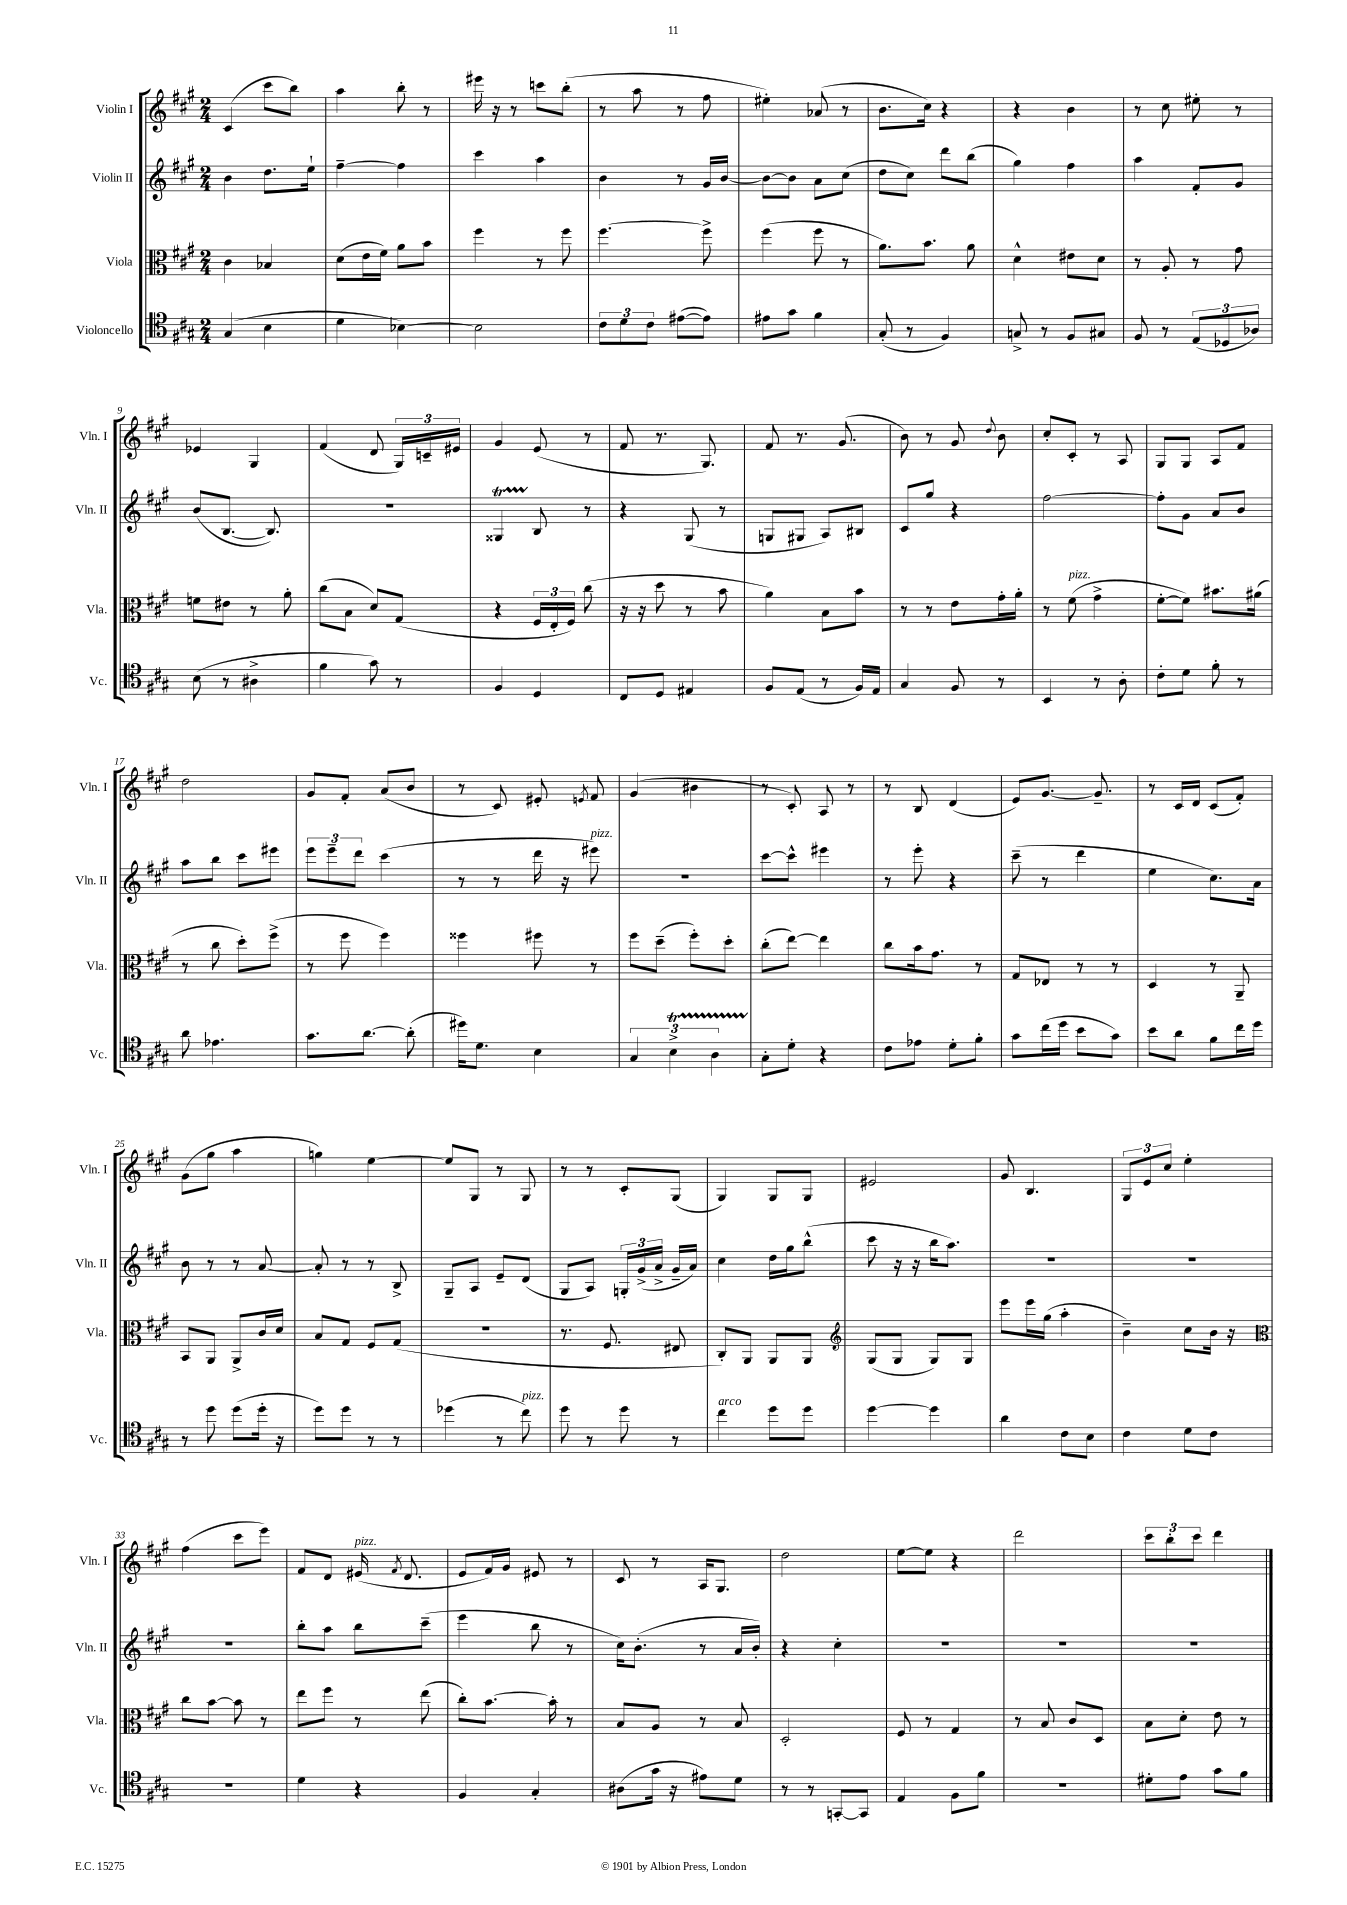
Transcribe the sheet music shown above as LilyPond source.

<<
\new StaffGroup <<
\new Staff = "s0" \with { instrumentName = "Violin I" shortInstrumentName = "Vln. I" } {
    \clef treble \key a \major \numericTimeSignature \time 2/4
    \autoBeamOff cis'4( cis'''8[ b''8]) |
    a''4 b''8-. r8 |
    eis'''16 r16 r8 c'''8[ b''8]-.( |
    r8 a''8 r8 fis''8 |
    eis''4-.) aes'8( r8 |
    b'8.[ cis''16]) r4 |
    r4 b'4 |
    r8 cis''8 eis''8-. r8 |
    ees'4 gis4 |
    fis'4( d'8 \tuplet 3/2 { gis16[) c'16-- eis'16] } |
    gis'4 e'8( r8 |
    fis'8 r8. gis8.) |
    fis'8 r8. gis'8.( |
    b'8) r8 gis'8 \appoggiatura { d''8 } b'8 |
    cis''8[-. cis'8]-. r8 a8 |
    gis8[ gis8] a8[ fis'8] |
    d''2 |
    gis'8[ fis'8]-. a'8[( b'8] |
    r8 cis'8) eis'8-. \acciaccatura { e'8 } fis'8 |
    gis'4( bis'4 |
    r8 cis'8-.) a8 r8 |
    r8 b8 d'4( |
    e'8[) gis'8.]~ gis'8.-- |
    r8 cis'16[ d'16] cis'8[( fis'8]-.) |
    gis'8[( gis''8] a''4 |
    g''4) e''4~ |
    e''8[ gis8] r8 gis8 |
    r8 r8 cis'8[-. gis8]( |
    gis4) gis8[ gis8] |
    eis'2 |
    gis'8 b4. |
    \tuplet 3/2 { gis8[ e'8 cis''8] } e''4-. |
    fis''4( cis'''8[ e'''8]) |
    fis'8[ d'8] eis'16^\markup { \italic "pizz." }( \acciaccatura { fis'8 } d'8. |
    e'8[ fis'16) gis'16] eis'8 r8 |
    cis'8 r8 a16[ gis8.] |
    d''2 |
    e''8[~ e''8] r4 |
    d'''2 |
    \tuplet 3/2 { cis'''8[ b''8-. cis'''8] } d'''4 \bar "|." |
}
\new Staff = "s1" \with { instrumentName = "Violin II" shortInstrumentName = "Vln. II" } {
    \clef treble \key a \major \numericTimeSignature \time 2/4
    \autoBeamOff b'4 d''8.[ e''16]-! |
    fis''4~-- fis''4 |
    cis'''4 a''4 |
    b'4 r8 gis'16[ b'16]~ |
    b'8[~ b'8] a'8[ cis''8]( |
    d''8[ cis''8]) d'''8[ b''8]( |
    gis''4) fis''4 |
    a''4 fis'8[-. gis'8] |
    b'8[( b8.]~ b8.) |
    r2 |
    gisis4\startTrillSpan b8\stopTrillSpan r8 |
    r4 gis8( r8 |
    g8[ gis8] a8[) bis8] |
    cis'8[ gis''8] r4 |
    fis''2~ |
    fis''8[-. gis'8] a'8[ b'8] |
    a''8[ b''8] cis'''8[ eis'''8] |
    \tuplet 3/2 { e'''8[ e'''8-- d'''8] } cis'''4( |
    r8 r8 d'''16 r16 eis'''8^\markup { \italic "pizz." }) |
    r2 |
    cis'''8[~ cis'''8]-^ eis'''4 |
    r8 e'''8-. r4 |
    cis'''8--( r8 d'''4 |
    e''4 cis''8.[) a'16] |
    b'8 r8 r8 a'8~ |
    a'8-. r8 r8 b8-> |
    gis8[-- a8] e'8[-- d'8]( |
    gis8[ a8]) \tuplet 3/2 { g16[-. gis'16->( a'16]-> } gis'16[-- a'16]) |
    cis''4 d''16[ gis''16 b''8]-^( |
    cis'''8 r16 r16 b''16[ a''8.]) |
    R2 |
    R2 |
    R2 |
    b''8[-. a''8] b''8[ cis'''8]--( |
    e'''4 b''8 r8 |
    cis''16[) b'8.]-.( r8 a'16[ b'16]-.) |
    r4 cis''4-. |
    R2 |
    R2 |
    R2 \bar "|." |
}
\new Staff = "s2" \with { instrumentName = "Viola" shortInstrumentName = "Vla." } {
    \clef alto \key a \major \numericTimeSignature \time 2/4
    \autoBeamOff cis'4 bes4 |
    d'8[( e'16 fis'16]) a'8[ b'8] |
    fis''4 r8 fis''8 |
    fis''4.~ fis''8-> |
    fis''4( fis''8 r8 |
    a'8.[) b'8.] a'8 |
    d'4-^ eis'8[ d'8] |
    r8 a8-. r8 gis'8 |
    f'8[ eis'8] r8 a'8-. |
    cis''8[( b8] d'8[) gis8]( |
    r4 \tuplet 3/2 { fis16[ e16-. fis16]) } cis''8( |
    r16 r16 d''8 r8 b'8 |
    a'4) b8[ b'8] |
    r8 r8 e'8[ gis'16-. a'16]-. |
    r8 fis'8^\markup { \italic "pizz." }( gis'4-> |
    fis'8[~-. fis'8]) bis'8.[ ais'16]( |
    r8 cis''8 d''8[-.) fis''8]->( |
    r8 fis''8 fis''4) |
    fisis''4 fis''8 r8 |
    fis''8[ d''8]--( fis''8[-.) d''8]-. |
    cis''8[-.( e''8]~) e''4 |
    cis''8[ b'16 gis'8.] r8 |
    gis8[ ees8] r8 r8 |
    d4 r8 a,8-- |
    b,8[ a,8] a,8[-> cis'16 d'16] |
    b8[ gis8] fis8[ gis8]( |
    r2 |
    r8. fis8. eis8 |
    cis8[-.) a,8] a,8[ a,8] |
    \clef treble gis8[( gis8] gis8[) gis8] |
    e'''8[ e'''16 gis''16]( a''4-. |
    b'4--) cis''8[ b'16] r16 |
    \clef alto cis''8[ b'8]~ b'8 r8 |
    e''8[ fis''8] r8 e''8( |
    cis''8[-.) b'8.]~ b'16-. r8 |
    b8[ a8] r8 b8 |
    d2-. |
    fis8 r8 gis4 |
    r8 b8 cis'8[ d8] |
    b8[ d'8]-. e'8 r8 \bar "|." |
}
\new Staff = "s3" \with { instrumentName = "Violoncello" shortInstrumentName = "Vc." } {
    \clef tenor \key a \major \numericTimeSignature \time 2/4
    \autoBeamOff gis4( b4 |
    d'4 bes4~) |
    bes2 |
    \tuplet 3/2 { cis'8[ d'8 cis'8] } eis'8[~( eis'8]) |
    eis'8[ gis'8] fis'4 |
    gis8-.( r8 fis4) |
    g8-> r8 fis8[ gis8] |
    fis8 r8 \tuplet 3/2 { e8[( des8 aes8]) } |
    b8( r8 ais4-> |
    fis'4 gis'8) r8 |
    fis4 d4 |
    cis8[ d8] eis4 |
    fis8[ e8]( r8 fis16[) e16] |
    gis4 fis8 r8 |
    b,4 r8 a8-. |
    cis'8[-. d'8] fis'8-. r8 |
    a'8 ees'4. |
    gis'8.[ a'8.]~ a'8-.( |
    dis''16[) d'8.] b4 |
    \tuplet 3/2 { gis4 b4->\startTrillSpan a4 } |
    gis8[-.\stopTrillSpan d'8]-. r4 |
    cis'8[ ees'8] d'8[-. fis'8]-. |
    gis'8[ cis''16( d''16] b'8[ gis'8]) |
    b'8[ a'8] fis'8[ cis''16 d''16] |
    r8 d''8 d''8[( d''16]-. r16 |
    d''8[) d''8] r8 r8 |
    des''4( r8 cis''8^\markup { \italic "pizz." }) |
    d''8 r8 d''8 r8 |
    cis''4^\markup { \italic "arco" } d''8[ d''8] |
    d''4~ d''4 |
    a'4 cis'8[ b8] |
    cis'4 d'8[ cis'8] |
    r2 |
    d'4 r4 |
    fis4 gis4-. |
    ais8[( gis'16] r16 eis'8[) d'8] |
    r8 r8 g,8[~-. g,8] |
    e4 fis8[ fis'8] |
    R2 |
    dis'8[-. e'8] gis'8[ fis'8] \bar "|." |
}
>>
>>
